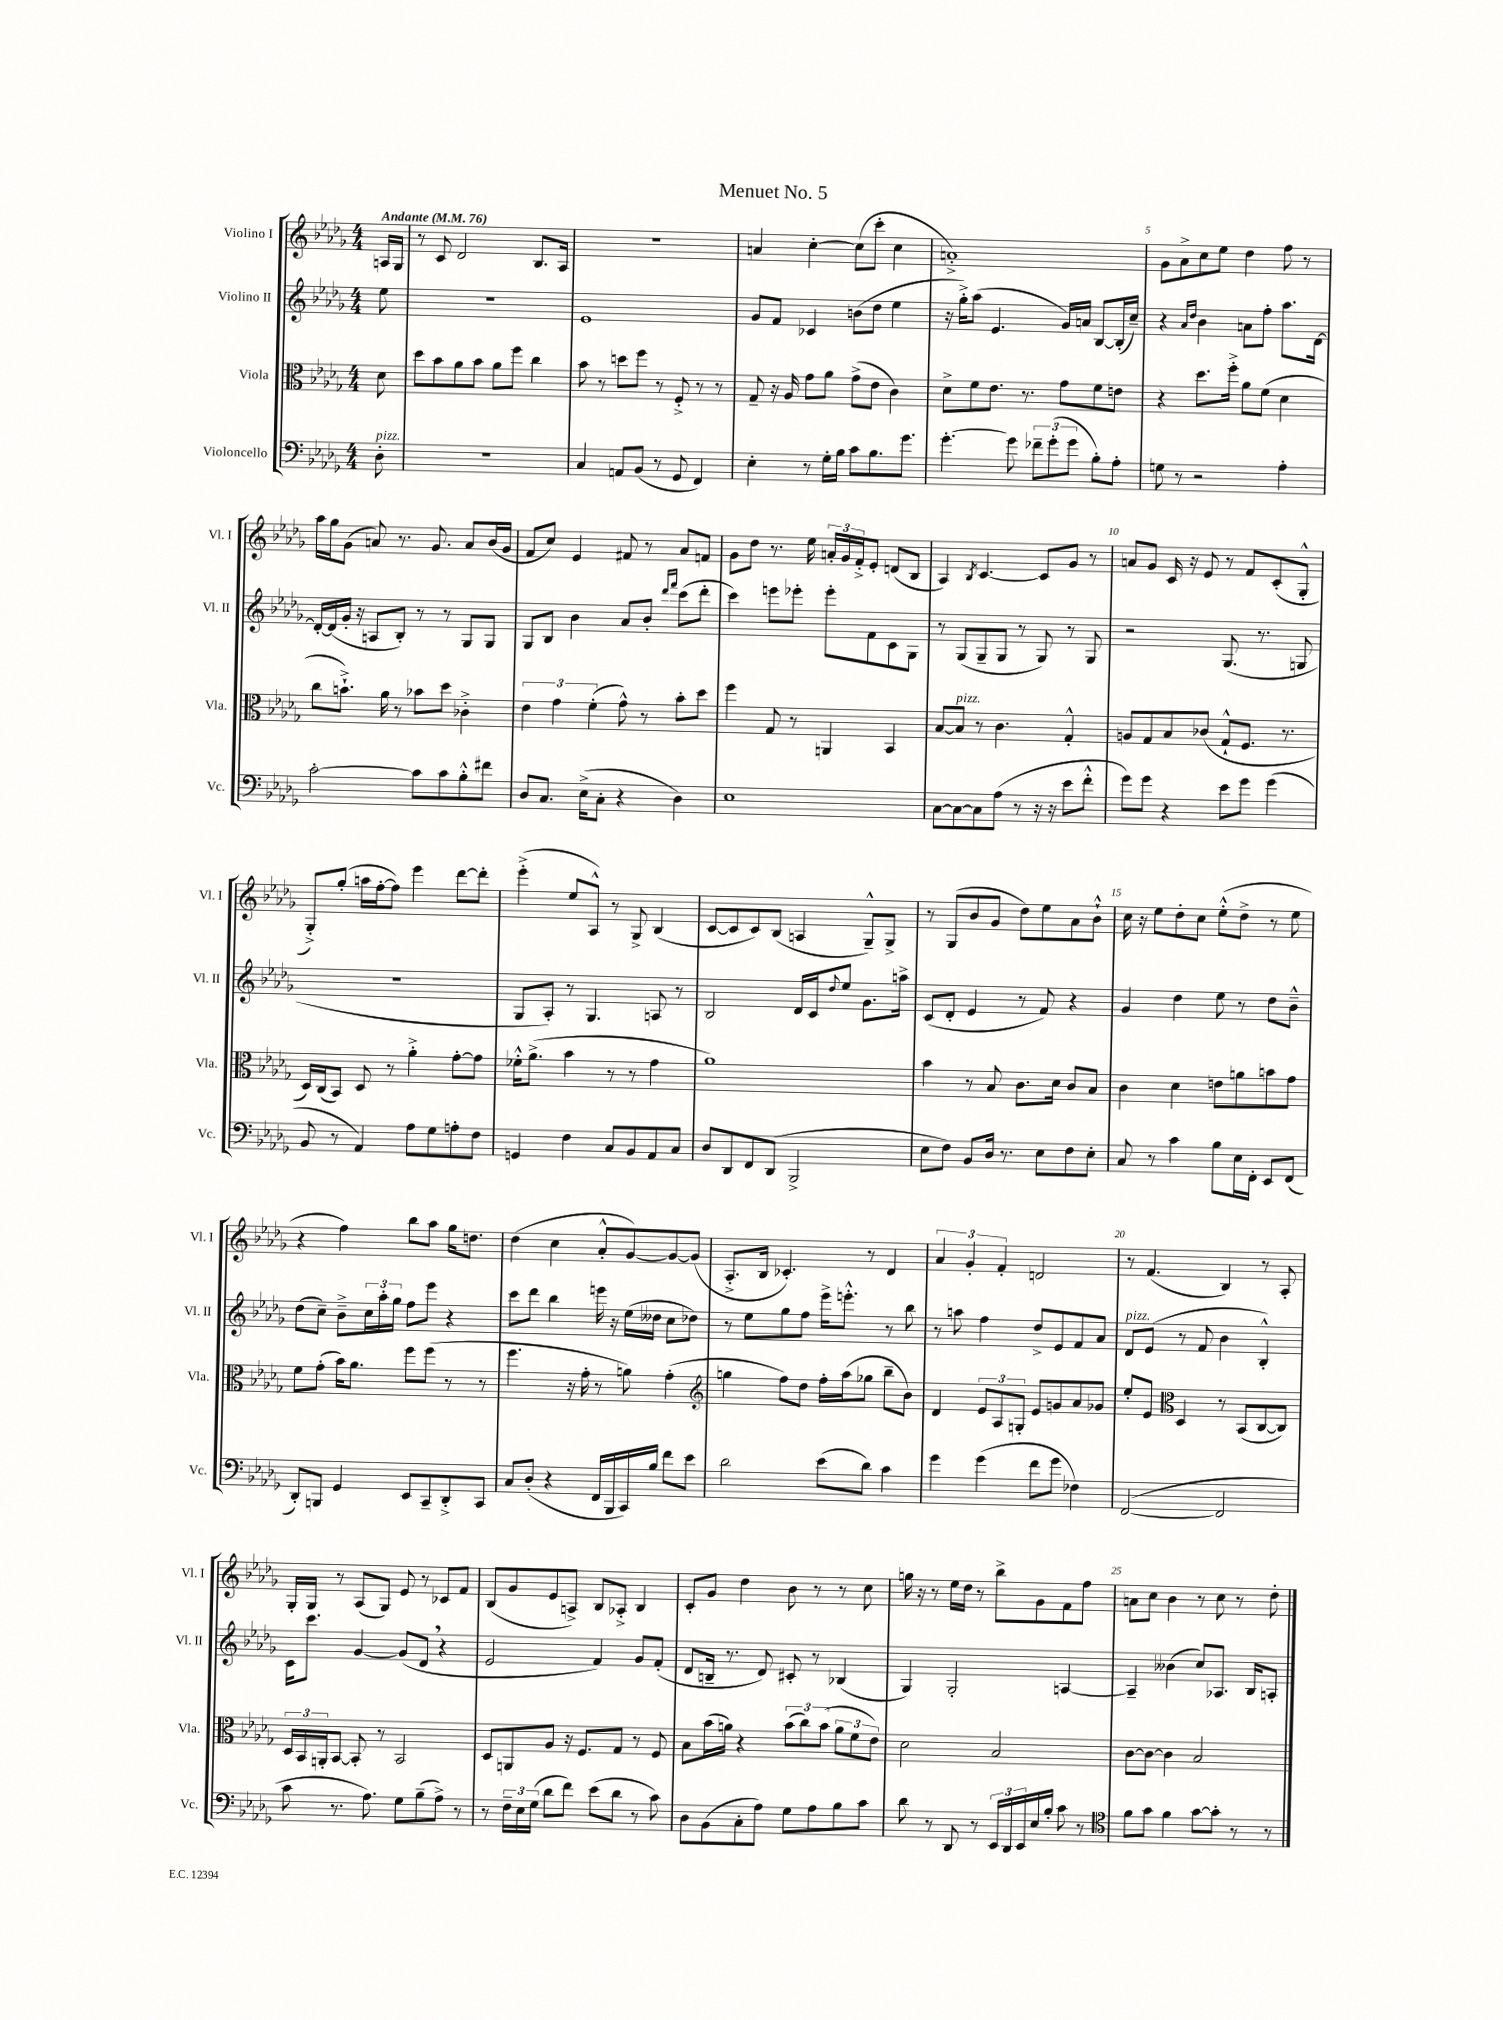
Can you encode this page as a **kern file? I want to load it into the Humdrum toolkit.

**kern	**kern	**kern	**kern
*part4	*part3	*part2	*part1
*staff4	*staff3	*staff2	*staff1
*I"Violoncello	*I"Viola	*I"Violino II	*I"Violino I
*I'Vc.	*I'Vla.	*I'Vl. II	*I'Vl. I
*clefF4	*clefC3	*clefG2	*clefG2
*k[b-e-a-d-g-]	*k[b-e-a-d-g-]	*k[b-e-a-d-g-]	*k[b-e-a-d-g-]
*M4/4	*M4/4	*M4/4	*M4/4
*MM76	*MM76	*MM76	*MM76
=	=	=	=
!	!	!	!LO:TX:a:B:t=Andante
!LO:TX:a:i:t=pizz.	!	!	!
8D-'\	8d-\	8ee-\	16An/LL
.	.	.	16G-/JJ
=1	=1	=1	=1
1r	8dd-\L	1r	8r
.	8b-\	.	8c/
.	8a-\	.	2d-/
.	8b-\J	.	.
.	8a-\L	.	.
.	8ff\J	.	.
.	4cc\	.	8.B-/L
.	.	.	16A-/Jk
=2	=2	=2	=2
4C/	8b-\	1e-	1r
.	8r	.	.
8AAn/L	8ddn\L	.	.
(8BB-/J	8ff\J	.	.
8r	8r	.	.
8GG-/	8F'^/	.	.
4FF/)	8r	.	.
.	8r	.	.
=3	=3	=3	=3
4E-'\	8G-~/	8g-/L	4an/
.	16r	8f/J	.
.	16A-/	.	.
8r	8g-\L	4c-X/	[4cc'\
16G-'\LL	8a-\J	.	.
16B-\JJ	.	.	.
8c\L	(8g-^\L	(8bn\L	(8cc\L]
8.B-\	8e-\J	8dd-\J	8ccc'\J
.	4c\)	4ee-\	4cc\
8.g-\J	.	.	.
=4	=4	=4	=4
[4.g-'\	8d-^\L	16r	1an'^)
.	.	16gg-'^\KL)	.
.	8f\	(8aa-\J	.
.	8.e-\J	4.e-/	.
8g-\]	.	.	.
.	8.r	.	.
12f-X~\L	.	.	.
(12g-'\	.	.	.
.	8g-\L	16g-/LL)	.
12g-\J	.	.	.
.	.	16an/JJ	.
8B-'\L)	8f\	[8B-/L	.
8A-'\J	8en\J	(16B-'/L]	.
.	.	16cc~/JJ)	.
=5	=5	=5	=5
8Gn\	4r	4r	8g-\L
8r	.	.	8a-^\
.	.	16qqa-/LL	.
.	.	16qqdd-/JJ	.
2r	8.dd-\L	4b-\	8cc\
.	.	.	8ee-\J
.	16ff'^\Jk	.	.
.	8a-\L	8an\L	4dd-\
.	(8f\J	8ff'\J	.
4A-'\	4d-\	8.aa-\L	8ff\
.	.	.	8r
.	.	[16d-\Jk	.
!!LO:LB:g=z
=6	=6	=6	=6
[2c'\	8cc\L	16d-'/LL_	16aa-\LL
.	.	(16d-/]	16gg-\J
.	8.bn`^\J)	16g-'/JJ	(8g-\J
.	.	16r	.
.	.	8An/L	8an/)
.	16a-\	.	.
.	8r	8B-'/J)	8.r
8c\L]	8b-X\L	8r	.
.	.	.	8.g-/
8c\	8dd-\J	8r	.
8B-'^^\	4c-X'^\	8G-/L	8a/L
8f#X\J	.	8G-/J	(16b-/L
.	.	.	16g-/JJ
=7	=7	=7	=7
8D-/L	6e-\	8G-/L	8f/L
8.C/J	.	8B-/J	8cc/J)
.	6g-\	.	.
.	.	4b-\	4e-/
(16E-^\KL	.	.	.
.	(6f'\	.	.
8C'\J	.	.	.
4r	8g-^^\)	8a-/L	8f#X/
.	8r	8b-'/J	8r
.	.	16qqddd-/LL	.
.	.	16qqfff/JJ	.
4D-\)	8b-'\L	(8ccc\L	8a-/L
.	8dd-\J	8ddd-'\J	8fn/J
=8	=8	=8	=8
1E-	4ff\	4ccc\)	8g-\L
.	.	.	8dd-\J
.	8G-/	8eeen\L	8.r
.	8r	8eee-X'\J	.
.	.	.	16ee-\
.	4AAn/	8eee-'\L	24an'/LL
.	.	.	24g-/
.	.	.	24f'^/J
.	.	8f\	8e-'/J
.	4BB-/	8c\	(8dn/L
.	.	8G-\J	8B-/J
=9	=9	=9	=9
[8C\L	[8B-/L	8r	4A-/)
!	!LO:TX:a:i:t=pizz.	!	!
8C\_	8B-/J]	(8G-/L	.
.	.	.	8qB-/
8C\]	8r	8G-~/	[4.c/
(8A-\J	4.c\	8G-/J	.
8r	.	8r	.
16r	.	8G-/)	8c/L]
16r	.	.	.
8e-\L	4G-'^^/	8r	8g-/J
8f'^^\J	.	8G-/	8r
=10	=10	=10	=10
8g-\L)	8An/L	2r	8an/L
8g-\J	8G-/	.	8g-/J
4r	8B-/	.	16c/
.	.	.	16r
.	(8c-X/J	.	8e-/
8e-\L	8G-`^^/L	(8.G-/	8r
8g-\J	8.F/J	.	8f/L
.	.	8.r	.
(4g-\	.	.	(8c'/
.	8.r	.	.
.	.	8Gn/	8G-'^^/J
!!LO:LB:g=z
=11	=11	=11	=11
8BB-/	16D-/LL)	1r	8G-'^/L)
.	(16C/J	.	.
8r	8BB-/J)	.	(8gg-'/J
4AA-/)	8D-/	.	16aan\LL
.	.	.	[16ff'\J
.	8r	.	8ff\J])
8A-\L	4a-'^\	.	4eee-\
8G-\	.	.	.
8An'\	[8g-'\L	.	[8ddd-\L
8F\J	8g-\J]	.	8ddd-'\J]
=12	=12	=12	=12
4GGn/	16f-X'^^\KL	8G-/L	(4eee-'^\
.	(8.a-^\J	.	.
.	.	8A-'/J)	.
4F\	4b-\	8r	8ee-/L
.	.	4.G-/	8A-^^/J)
8C/L	8r	.	8r
8BB-/	8r	.	8G-^/
8AA-/	4g-\	8An/	(4B-/
8C/J	.	8r	.
=13	=13	=13	=13
8D-/L	1a-)	2B-/	[8c/L
8DD-/	.	.	8c/]
8FF/	.	.	8c/)
(8DD-/J	.	.	(8B-/J
2BBB-^/	.	16d-/LL	4An/
.	.	16c/J	.
.	.	8qqdd-/	.
.	.	8ee-/J	.
.	.	8.g-\L	8G-~^^/L)
.	.	.	8G-^/J
.	.	16aan^\Jk	.
=14	=14	=14	=14
8E-\L	4b-\	(8c/L	8r
8F\J)	.	8d-'/J	(8G-/L
8BB-/L	8r	4e-/	8b-/
16D-/Jk	8B-/	.	8g-/J
8.r	.	.	.
.	8.c\L	8r	8dd-\L)
8E-\L	.	8f/)	8ee-\
.	16d-\Jk	.	.
8F\	8c/L	4r	8a-\
8E-'\J	8B-/J	.	8b-`^^\J
=15	=15	=15	=15
8C/	4c\	4g-/	16cc\
.	.	.	16r
8r	.	.	8ee-\L
4c\	4d-\	4dd-\	8dd-'\
.	.	.	8cc\J
8B-\L	8en\L	8ee-\	(8ee-'^^\L
16E-\L	8an\	8r	8dd-^\J
16FF'\JJ	.	.	.
8EE-/L	8bn\	8dd-\L	8r
(8FF/J	8g-\J	8b-~^^\J	8ee-\
!!LO:LB:g=z
=16	=16	=16	=16
8DD-'/L)	8f\L	(8dd-\L	4r
8BBBn/J	(8g-'\J	8cc~\J)	.
4GG-/	16b-\KL)	8b-~^\L	4ff\)
.	8.a-\J	.	.
.	.	24cc\L	.
.	.	24aa-'\	.
.	.	24gg-\JJ	.
8EE-/L	8ff\L	8ff\L	8bb-\L
8CC~/	(8ff\J	8eee-\J	8aa-\J
8DD-'^/	8r	4r	16gg-\KL
.	.	.	8.ddn\J
8CC/J	8r	.	.
=17	=17	=17	=17
8C/L	4.ff\	8ccc\L	(4dd-\
(8D-'/J	.	8ddd-\J	.
4r	.	4bb-\	4cc\
.	16r	.	.
.	16g-'\	.	.
16FF/LL	8r	16eeen\	8a-'^^/L
16BBB-/	.	16r	.
16CC/)	8an\)	(16ee-\LL	[8g-/)
16B-/JJ	.	16dd--X\JJ	.
8f\L	(4g-'\	8cc\L	8g-/_
8e-\J	.	8dd-X\J)	(8g-/J]
=18	=18	=18	=18
*	*clefG2	*	*
2d-\	4ggn\	8r	8.A-'^/L
.	.	8ee-\L	.
.	.	.	16B-/Jk
.	8ff\L)	8gg-\	4.c-X'/)
.	8dd-\J	8ff\J	.
(8e-\L	16ff'\LL	16eee-^\KL	.
.	(16aa-\J	8.eeen'^^\J	.
8d-\J)	8gg-X\J	.	8r
4c\	8bb-~\L	8r	4d-/
.	8b-\J)	8bb-\	.
=19	=19	=19	=19
4g-\	4d-/	8r	6a-/
.	.	8aan\	.
.	.	.	6g-'/
(4g-\	12e-/L	4ff\	.
.	12A-/	.	6f'/
.	12Gn'/J	.	.
8f\L	8e-/L	8dd-^/L	2dn/
8g-\J	8gn/	8e-/	.
4F-X\)	8a-/	8f/	.
.	8g-X/J	8a-/J	.
=20	=20	=20	=20
!	!	!LO:TX:a:i:t=pizz.	!
([2FF/	8ee-'/L	8d-/L	8r
.	8e-/J	(8e-/J	(4.f/
*	*clefC3	*	*
.	4D-/	8r	.
.	.	8f/	.
2FF/]	8r	4b-\	4B-/)
.	(8BB-/L	.	.
.	[8C/	4B-'^^/)	8r
.	8C/J])	.	8A-'/
!!LO:LB:g=z
=21	=21	=21	=21
8c\	24D-/LL	16c\KL	16G-'/LL
.	24BB-/	.	.
.	.	8.ccc\J	16G-/JJ
.	24AAn'/J	.	.
8.r	[8BB-/J	.	8r
.	8BB-'/]	[4g-/	(8A-/L
8.A-\)	.	.	.
.	8r	.	8G-/J)
8G-\L	2BB-/	(8g-/L]	8e-/
(8B-~\	.	8d-,/J	8r
8A-^\J)	.	4r	8c-X/L
8r	.	.	8f/J
=22	=22	=22	=22
8r	8D-/L	2e-/	(8B-/L
24F~\LL	8AAn/	.	8g-/
24E-\	.	.	.
(24G-\JJ	.	.	.
8d-\L	8A-/J	.	8e-/
8f\J)	16r	.	8An^/J)
.	8.F/L	.	.
(8e-\L	.	4f/)	8B-/L
8d-\J	8G-/J	.	8A-X'^/J
8r	8r	8g-/L	4B-/
8c\)	8F/	(8f'/J	.
=23	=23	=23	=23
8D-\L	8B-\L	8d-/L	8c'/L
(8BB-\	(16b-\L	16Bn~/Jk	8g-/J
.	16an\JJ)	8.r	.
8C'\	4r	.	4dd-\
8A-\J)	.	8d-/)	.
8G-\L	(12b-\L	8c#X'/	8b-\
.	12cc\)	.	.
8A-\	.	8r	8r
.	(12b-\J	.	.
8B-\	12a\L	(4B-X/	8r
.	12f\	.	.
8c\J	.	.	8cc\
.	12e-\J)	.	.
=24	=24	=24	=24
8d-\	2d-\	4G-/)	16ggn\
.	.	.	16r
8r	.	.	8r
8DD-/	.	2G-'/	16ee-\LL
.	.	.	16dd-\JJ
8r	.	.	8r
24EE-/LL	2B-/	.	8bb-^\L
24DD-/	.	.	.
24EE-/	.	.	.
16E-/	.	.	8g-\
16B-'/JJ	.	.	.
8c\	.	[4An/	8f\
8r	.	.	8ff\J
=25	=25	=25	=25
*clefC4	*	*	*
8f\L	[8c\L	4A~/]	8an\L
8g-\J	8c\J_	.	8cc\J
4f\	4c\]	(4b--X\	4b-\
[8g-\L	2B-/	8cc/L)	8r
8g-'\J]	.	8.A-X/J	8cc\
8r	.	.	8r
.	.	16B-/KL	.
8r	.	8An'/J	8dd-'\
==	==	==	==
*-	*-	*-	*-
